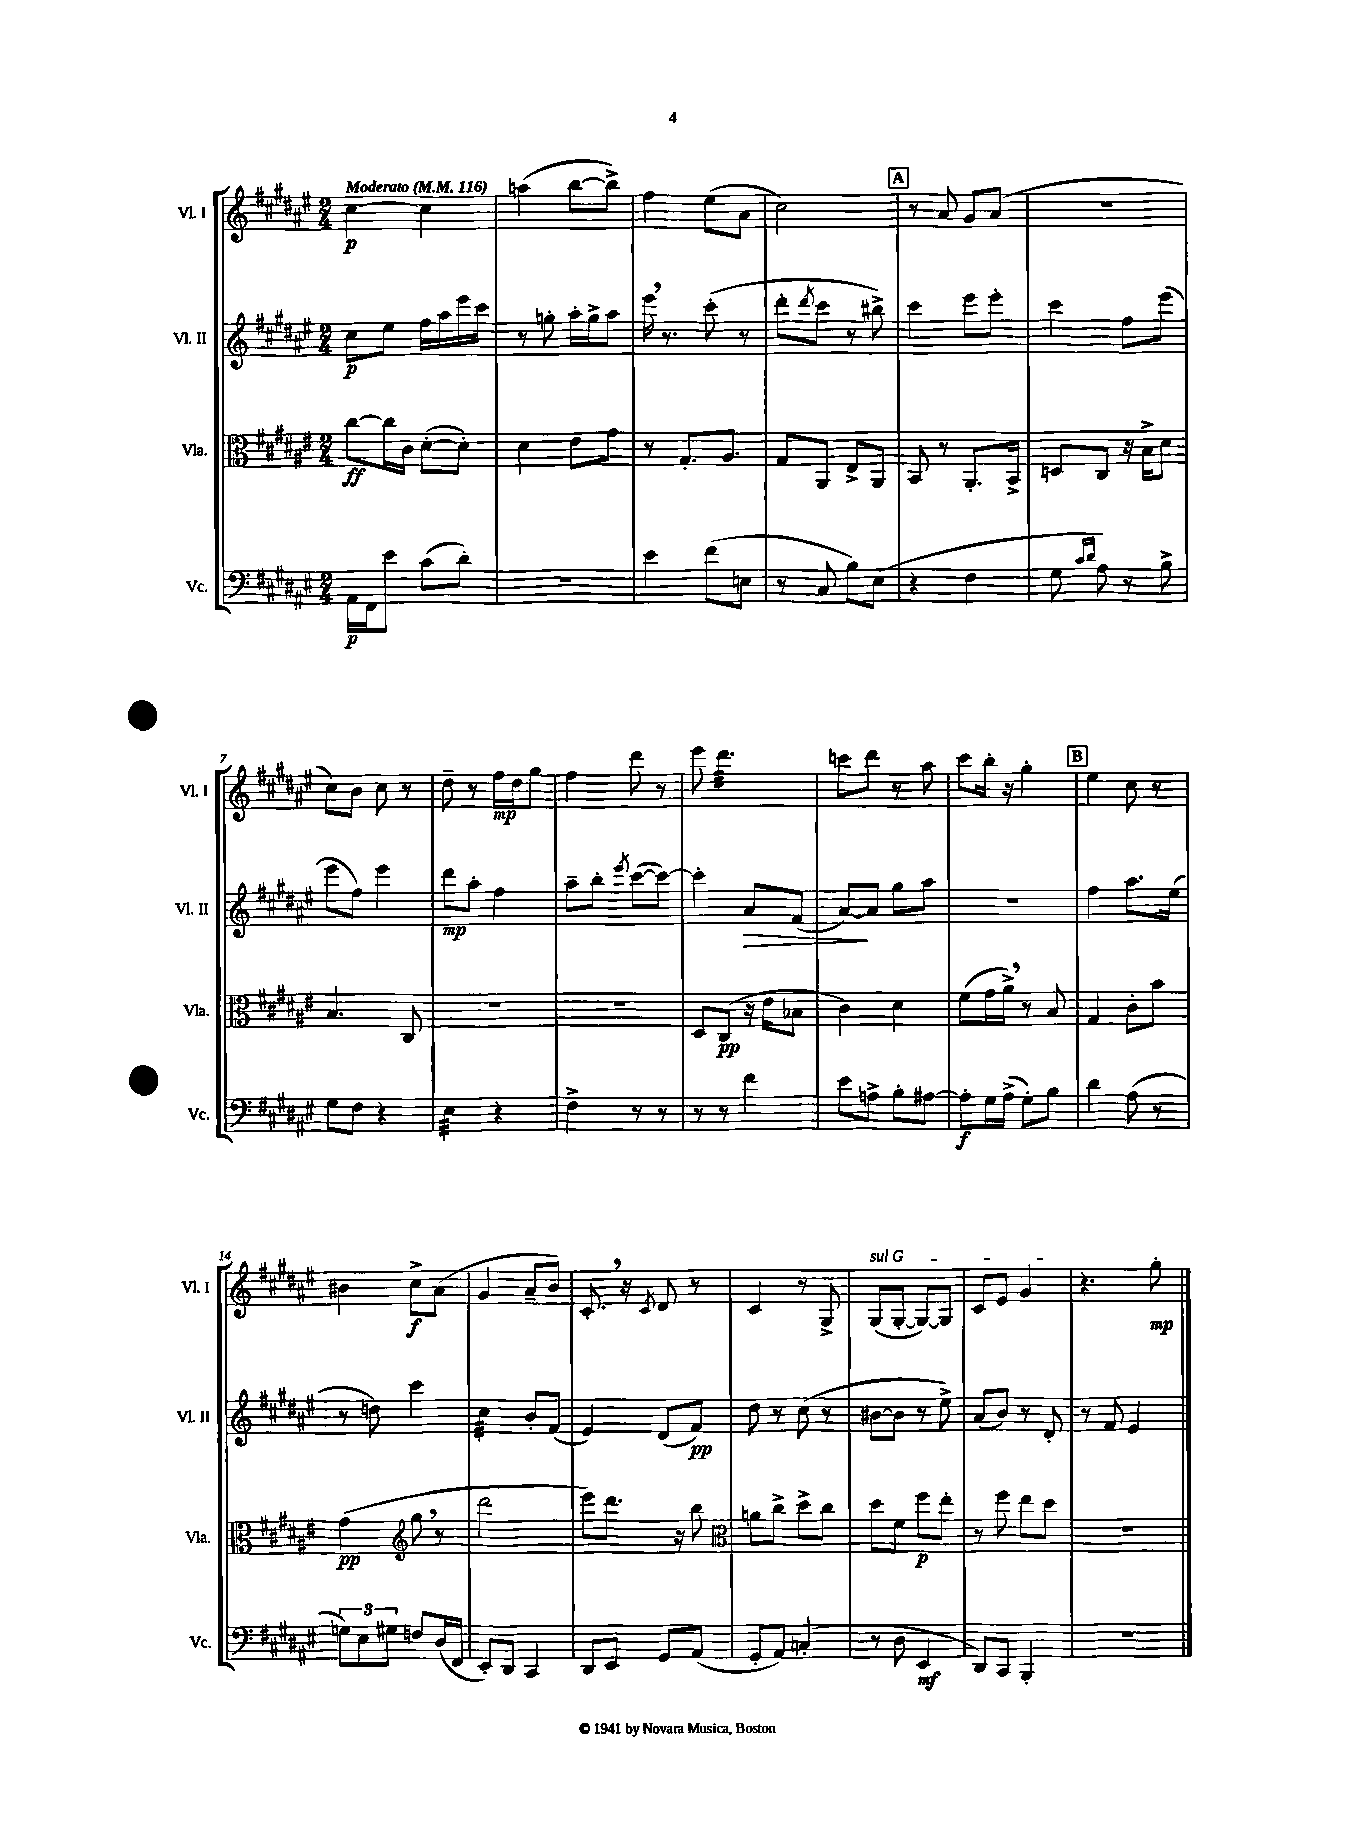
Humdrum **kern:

**kern	**kern	**kern	**kern
*staff4	*staff3	*staff2	*staff1
*clefF4	*clefC3	*clefG2	*clefG2
*k[f#c#g#d#a#e#]	*k[f#c#g#d#a#e#]	*k[f#c#g#d#a#e#]	*k[f#c#g#d#a#e#]
*M2/4	*M2/4	*M2/4	*M2/4
*MM116	*MM116	*MM116	*MM116
16AA#	[8cc#	8cc#	[4cc#
16FF#	.	.	.
8e#	16cc#]	8ee#	.
.	16c#	.	.
(8c#	([8d#'	16ff#	4cc#]
.	.	16aa#	.
8d#')	8d#'])	16eee#	.
.	.	16ccc#	.
=	=	=	=
2r	4d#	8r	(4aa
.	.	8gg'	.
.	8e#	16aa#'	[8bb
.	.	16gg^	.
.	8g#	8aa#	8bb^])
=	=	=	=
4e#	8r	16eee#	4ff#
.	.	8.r	.
.	8.G#'	.	.
(8f#	.	(8ccc#'	(8ee#
.	8.A#	.	.
8E	.	8r	8a#
=	=	=	=
8r	8G#	8ddd#'	2cc#)
.	.	8qddd#	.
8C#	8AA#	8ccc#	.
8B)	8E#^	8r	.
(8E#	8AA#	8bb#^)	.
=	=	=	=
4r	8BB	4ccc#	8r
.	8r	.	8a#
4F#	8.AA#'	8eee#	8g#
.	.	8eee#'	(8a#
.	16BB^	.	.
=	=	=	=
8G#	8D	4ccc#	2r
16qqc#	.	.	.
16qqd#	.	.	.
8A#)	8C#	.	.
8r	16r	8ff#	.
.	16B^	.	.
8B^	8d#	(8eee#	.
=	=	=	=
8G#	4.B	8eee#	8cc#)
8F#	.	8ff#)	8b
4r	.	4eee#	8cc#
.	8C#	.	8r
=	=	=	=
4E#	2r	8ddd#	8dd#~
.	.	8aa#'	8r
4r	.	4ff#	16ff#
.	.	.	16dd#
.	.	.	8gg#
=	=	=	=
4F#^	2r	8aa#~	4ff#
.	.	8bb'	.
.	.	8qeee#	.
8r	.	([8ccc#	8ddd#
8r	.	8ccc#_)	8r
=	=	=	=
8r	8D#	4ccc#']	8eee#
8r	(8C#	.	4.ddd#
4f#	16r	8a#	.
.	16e#	.	.
.	8B-	(8f#	.
=	=	=	=
8e#	4c#)	[8a#)	8ccc
8A^	.	8a#]	8ddd#
8B'	4d#	8gg#	8r
[8A#	.	8aa#	8aa#
=	=	=	=
8A#']	(8f#	2r	8ccc#
16G#	16g#	.	16bb'
(16A#^	16a#^)	.	16r
8G#')	8r	.	4gg#'
8B	8B	.	.
=	=	=	=
4d#	4G#	4ff#	4ee#
(8A#	8c#'	8.aa#	8cc#
8r	8b	.	8r
.	.	(16ee#	.
=	=	=	=
12G)	(4g#	8r	4b#
12E#	.	.	.
.	.	8dd)	.
12G#	.	.	.
*	*clefG2	*	*
8F	8gg#	4ccc#	8cc#^
(16D#	8r	.	(8a#
16FF#	.	.	.
=	=	=	=
8EE#')	2ddd#	4cc#	4g#
8DD#	.	.	.
4CC#	.	8b'	8a#~
.	.	(8f#	8b)
=	=	=	=
8DD#	8eee#)	4e#)	8.c#'
8EE#	8.ddd#	.	.
.	.	.	16r
.	.	.	8qc#
8GG#	.	(8d#	8d#
.	16r	.	.
(8AA#	8bb	8f#)	8r
=	=	=	=
*	*clefC3	*	*
8GG#'	8a	8dd#	4c#
8AA#)	8cc#^	8r	.
(4C'	8dd#^	(8cc#	8r
.	8cc#	8r	8G#^
=	=	=	=
8r	8dd#	[8b#	(8G#
8D#	8f#	8b#]	[8G#'
4EE#	8ff#	8r	8G#_)
.	8ee#'	8ee#^)	8G#]
=	=	=	=
8DD#)	8r	(8a#	8c#
8CC#	8ff#	8b)	8e#
4BBB'	8ee#	8r	4g#
.	8dd#	8d#'	.
=	=	=	=
2r	2r	8r	4.r
.	.	8f#	.
.	.	4e#	.
.	.	.	8gg#'
==	==	==	==
*-	*-	*-	*-
